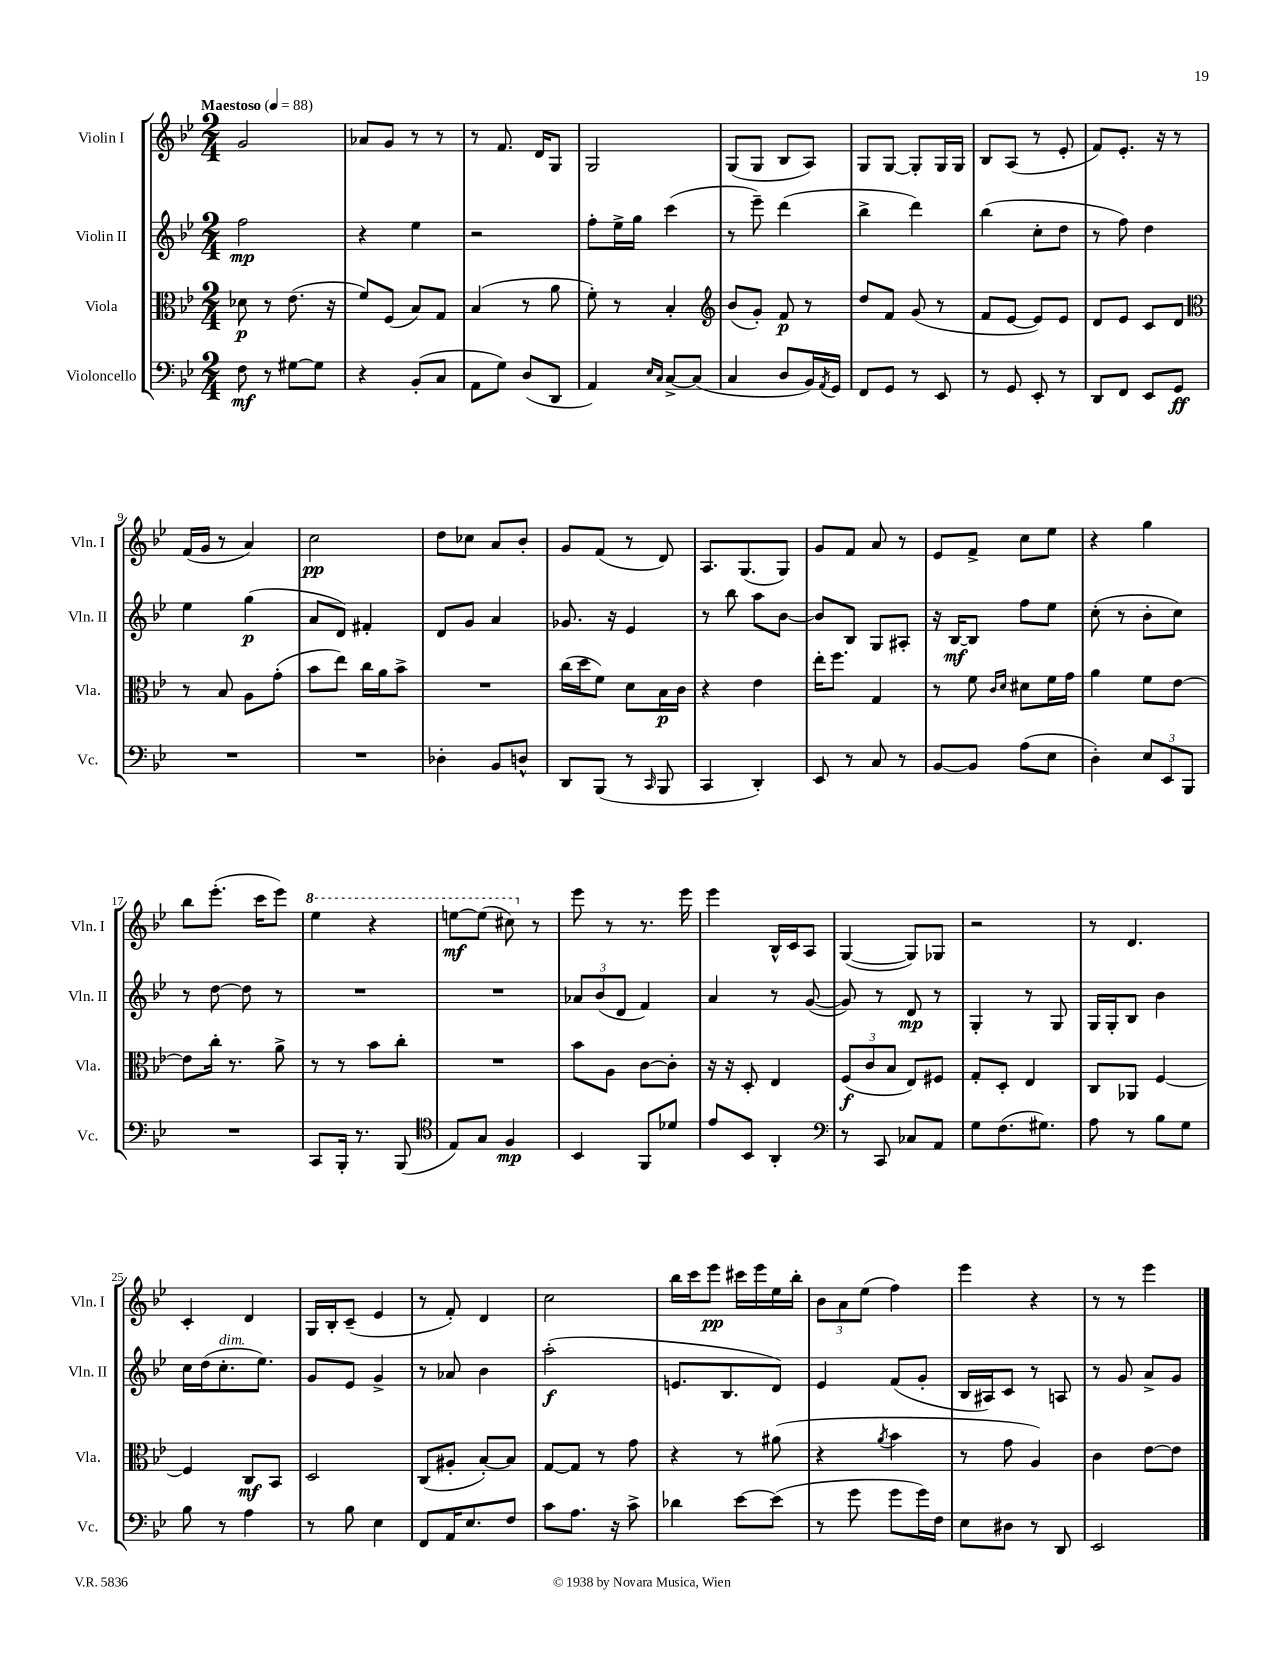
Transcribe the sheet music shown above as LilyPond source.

<<
\new StaffGroup <<
\new Staff = "s0" \with { instrumentName = "Violin I" shortInstrumentName = "Vln. I" } {
    \clef treble \key bes \major \numericTimeSignature \time 2/4 \tempo "Maestoso" 4 = 88
    g'2 |
    aes'8 g'8 r8 r8 |
    r8 f'8. d'16 g8 |
    g2 |
    g8( g8 bes8 a8) |
    g8 g8~ g8-. g16 g16 |
    bes8 a8( r8 ees'8-. |
    f'8) ees'8.-. r16 r8 |
    f'16( g'16 r8 a'4) |
    c''2\pp |
    d''8 ces''8 a'8 bes'8-. |
    g'8 f'8( r8 d'8) |
    a8. g8.( g8) |
    g'8 f'8 a'8 r8 |
    ees'8 f'8-> c''8 ees''8 |
    r4 g''4 |
    bes''8 ees'''8.-.( c'''16 ees'''8) |
    \ottava #1 ees'''4 r4 |
    e'''8~\mf e'''8( cis'''8) \ottava #0 r8 |
    ees'''8 r8 r8. ees'''16 |
    ees'''4 bes16-^ c'16 a8 |
    g4~( g8) ges8 |
    r2 |
    r8 d'4. |
    c'4-. d'4 |
    g16 bes16-. c'8--( ees'4 |
    r8 f'8-.) d'4 |
    c''2 |
    bes''16 c'''16 ees'''8\pp cis'''16 ees'''16 ees''16 bes''16-. |
    \tuplet 3/2 { bes'8 a'8 ees''8( } f''4) |
    ees'''4 r4 |
    r8 r8 ees'''4 \bar "|." |
}
\new Staff = "s1" \with { instrumentName = "Violin II" shortInstrumentName = "Vln. II" } {
    \clef treble \key bes \major \numericTimeSignature \time 2/4
    f''2\mp |
    r4 ees''4 |
    r2 |
    f''8-. ees''16-> g''16 c'''4( |
    r8 ees'''8--) d'''4( |
    bes''4-> d'''4) |
    bes''4( c''8-. d''8 |
    r8 f''8) d''4 |
    ees''4 g''4\p( |
    a'8 d'8) fis'4-. |
    d'8 g'8 a'4 |
    ges'8. r16 ees'4 |
    r8 bes''8 a''8 bes'8~ |
    bes'8 bes8 g8 ais8-. |
    r16 bes16~\mf bes8 f''8 ees''8 |
    c''8-.( r8 bes'8-. c''8) |
    r8 d''8~ d''8 r8 |
    R2 |
    R2 |
    \tuplet 3/2 { aes'8 bes'8( d'8 } f'4) |
    a'4 r8 g'8~( |
    g'8) r8 d'8\mp r8 |
    g4-. r8 g8 |
    g16 g16-. bes8 bes'4 |
    c''16 d''16( c''8.-.^\markup { \italic "dim." } ees''8.) |
    g'8 ees'8 g'4-> |
    r8 aes'8 bes'4 |
    a''2-.\f( |
    e'8. bes8. d'8) |
    ees'4 f'8( g'8-. |
    bes16 ais16) c'8 r8 a8 |
    r8 g'8 a'8-> g'8 \bar "|." |
}
\new Staff = "s2" \with { instrumentName = "Viola" shortInstrumentName = "Vla." } {
    \clef alto \key bes \major \numericTimeSignature \time 2/4
    des'8\p r8 ees'8.( r16 |
    f'8) f8( bes8) g8 |
    bes4( r8 a'8 |
    f'8-.) r8 bes4-. |
    \clef treble bes'8( g'8-.) f'8\p r8 |
    d''8 f'8 g'8( r8 |
    f'8 ees'8~ ees'8) ees'8 |
    d'8 ees'8 c'8 d'8 |
    \clef alto r8 bes8 a8 g'8-.( |
    bes'8 ees''8) c''16 a'16 bes'8-> |
    R2 |
    c''16( d''16 f'8) d'8 bes16\p c'16 |
    r4 ees'4 |
    ees''16-. f''8. g4 |
    r8 f'8 \grace { c'16 d'16 } dis'8 f'16 g'16 |
    a'4 f'8 ees'8~ |
    ees'8 c''16-. r8. a'8-> |
    r8 r8 bes'8 c''8-. |
    R2 |
    bes'8 a8 c'8~ c'8-. |
    r16 r16 d8-. ees4 |
    \tuplet 3/2 { f8\f( c'8 bes8 } ees8) fis8 |
    g8-. d8-. ees4 |
    c8 aes,8 f4~ |
    f4 c8\mf bes,8 |
    d2 |
    c8( ais8-. bes8~-.) bes8 |
    g8~ g8 r8 g'8 |
    r4 r8 ais'8( |
    r4 \acciaccatura { a'8 } bes'4 |
    r8 g'8 a4) |
    c'4 ees'8~ ees'8 \bar "|." |
}
\new Staff = "s3" \with { instrumentName = "Violoncello" shortInstrumentName = "Vc." } {
    \clef bass \key bes \major \numericTimeSignature \time 2/4
    f8\mf r8 gis8~ gis8 |
    r4 bes,8-.( c8 |
    a,8 g8) d8( d,8 |
    a,4) \grace { ees16 c16 } c8~-> c8( |
    c4 d8 bes,16) \acciaccatura { a,8 } g,16 |
    f,8 g,8 r8 ees,8 |
    r8 g,8 ees,8-. r8 |
    d,8 f,8 ees,8 g,8\ff |
    R2 |
    R2 |
    des4-. bes,8 d8-^ |
    d,8 bes,,8( r8 \grace { c,16 } bes,,8 |
    c,4 d,4-.) |
    ees,8 r8 c8 r8 |
    bes,8~ bes,8 a8( ees8 |
    d4-.) \tuplet 3/2 { ees8 ees,8 bes,,8 } |
    R2 |
    c,8 bes,,16-. r8. bes,,8( |
    \clef tenor ees8) g8 f4\mp |
    bes,4 f,8 des'8 |
    ees'8 bes,8 a,4-. |
    \clef bass r8 c,8 ces8 a,8 |
    g8 f8.( gis8.) |
    a8 r8 bes8 g8 |
    bes8 r8 a4 |
    r8 bes8 ees4 |
    f,8 a,16 ees8. f8 |
    c'8 a8. r16 c'8-> |
    des'4 ees'8~ ees'8( |
    r8 g'8 g'8 g'16) f16 |
    ees8 dis8 r8 d,8 |
    ees,2 \bar "|." |
}
>>
>>
